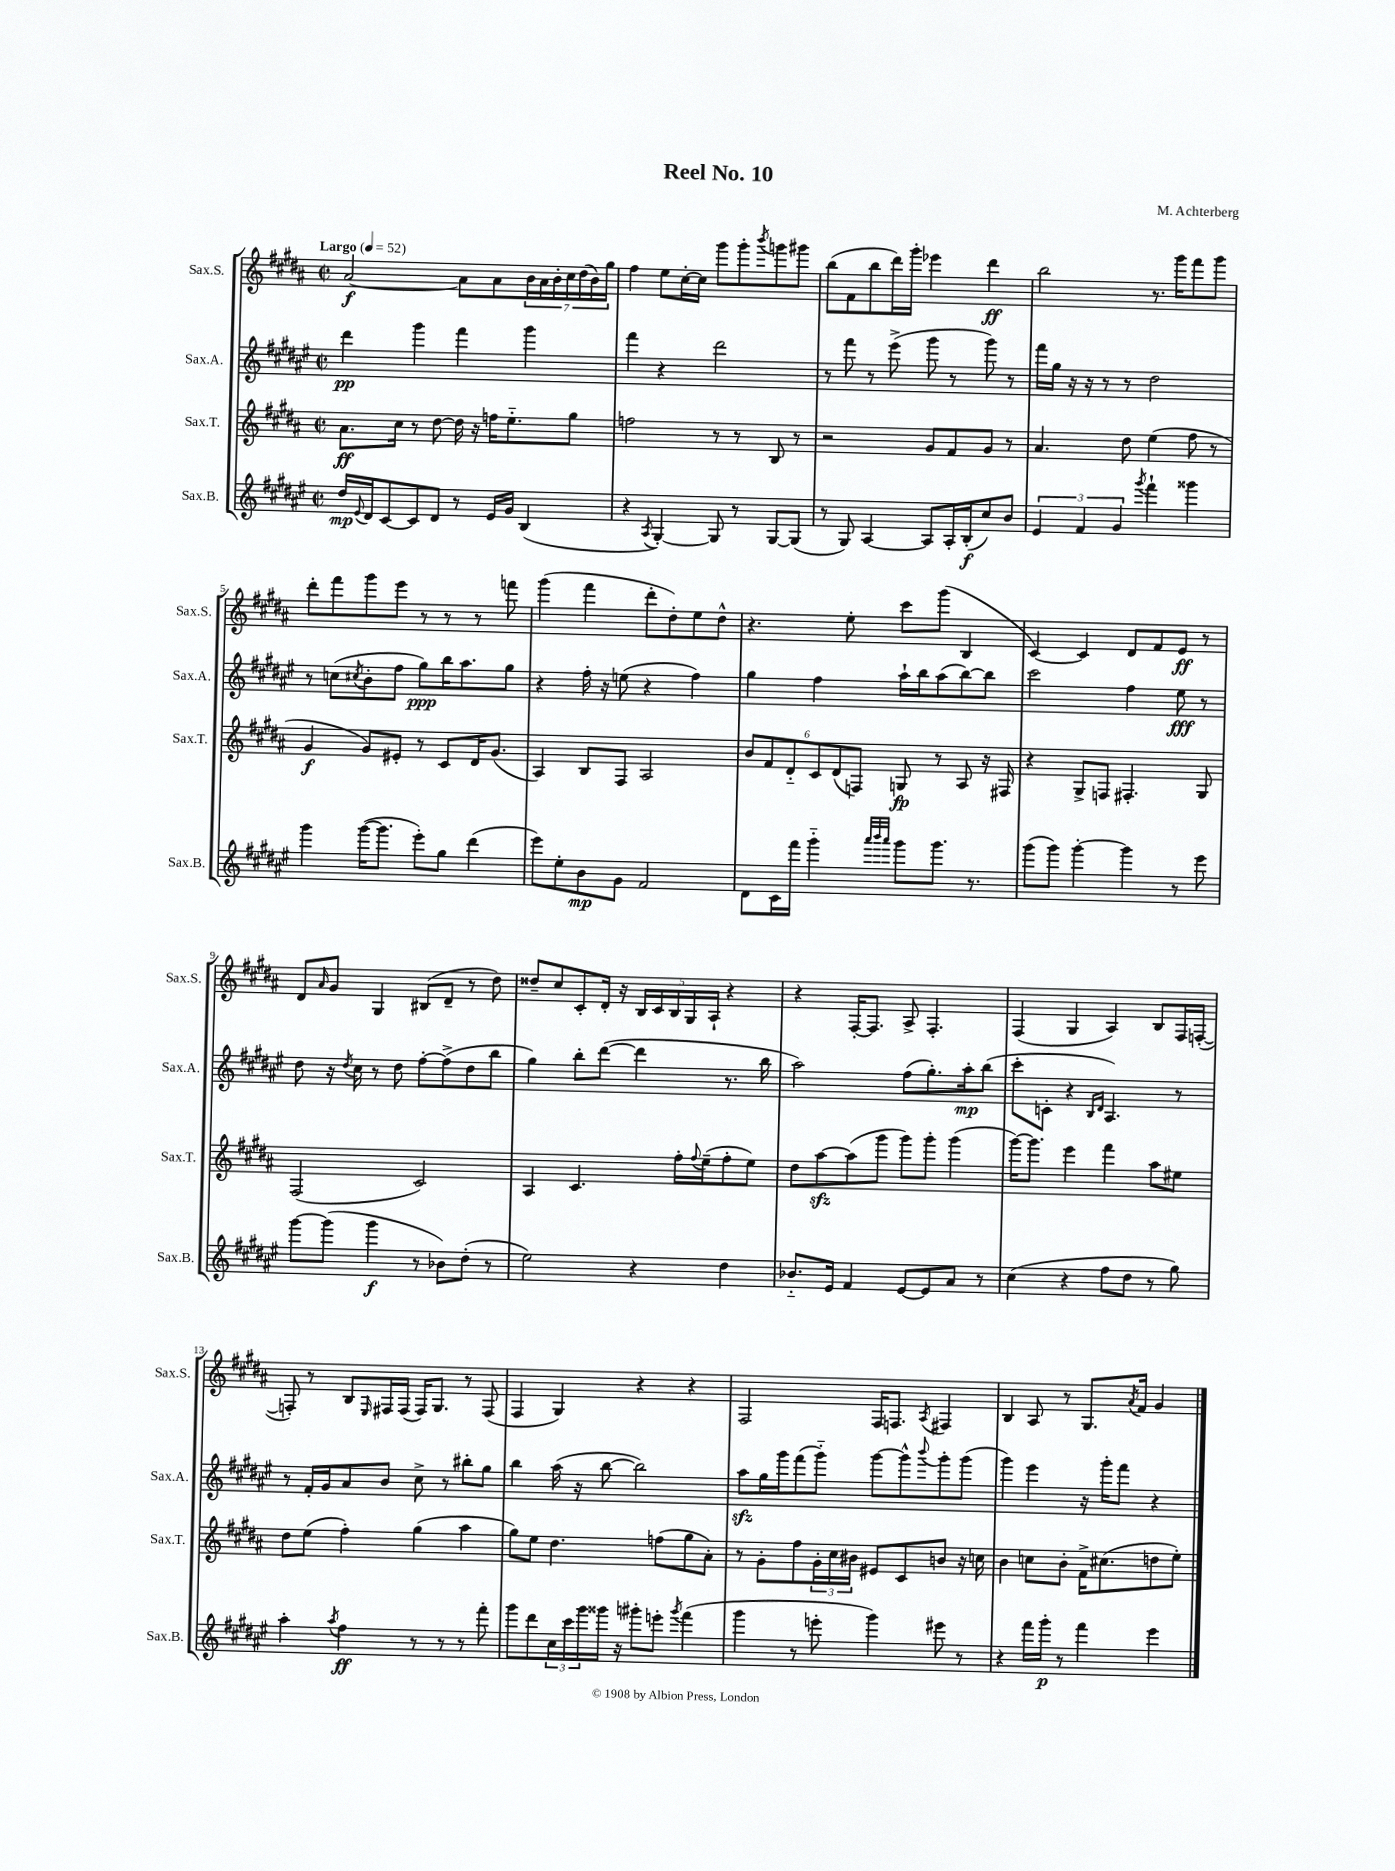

**kern	**kern	**kern	**kern
*staff4	*staff3	*staff2	*staff1
*clefG2	*clefG2	*clefG2	*clefG2
*k[f#c#g#d#a#e#]	*k[f#c#g#d#a#]	*k[f#c#g#d#a#e#]	*k[f#c#g#d#a#]
*M2/2	*M2/2	*M2/2	*M2/2
*met(c|)	*met(c|)	*met(c|)	*met(c|)
*MM52	*MM52	*MM52	*MM52
16dd#/LL	8.a#\L	4ddd#\	[2a#/
8qqe#/	.	.	.
16d#/J	.	.	.
[8c#/	.	.	.
.	16cc#\Jk	.	.
8c#/]	8r	4ggg#\	.
8d#/J	[8dd#\	.	.
8r	16dd#\]	4fff#\	8a#\]L
.	16r	.	.
16e#/LL	16ff\LK	.	8a#\
16g#/JJ	8.ee'~\	.	.
(4B/	.	4ggg#\	28b\L
.	.	.	28a#\
.	.	.	28b'\
.	.	.	28cc#\
.	8gg#\J	.	.
.	.	.	(28dd#\
.	.	.	28b\)
.	.	.	28gg#\JJ
=	=	=	=
4r	2ff\	4fff#\	4ff#\
8qA#/	.	.	.
[4G#'/)	.	4r	8ee\L
.	.	.	[16cc#'\L
.	.	.	16cc#\]JJ
8G#/]	8r	2ddd#\	8ggg#\L
8r	8r	.	8ggg#'\
.	.	.	8qbbb/
[8G#/L	8B/	.	8ggg\
(8G#/]J	8r	.	8ggg#\J
=	=	=	=
8r	2r	8r	(8bb\L
8G#/)	.	8fff#\	8f#\
[4A#/	.	8r	8bb\
.	.	(8eee#^\	16ddd#\L)
.	.	.	16ggg#'\JJ
8A#/]L	8g#/L	8ggg#\	4eee-\
16A#'/L	8f#/	8r	.
(16B'/J	.	.	.
8cc#/)	8g#/J	8ggg#\)	4ddd#\
8b/J	8r	8r	.
=	=	=	=
6e#/	4.a#/	16fff#\LL	2bb\
.	.	16gg#\JJ	.
.	.	16r	.
6f#/	.	.	.
.	.	16r	.
.	.	8r	.
6g#/	.	.	.
.	8dd#\	8r	.
8qggg#/	.	.	.
4fff#`\	(4ee\	2dd#\	8.r
.	.	.	16ggg#\LK
4ggg##\	8ff#\	.	8fff#\
.	8r	.	8ggg#\J
=	=	=	=
4ggg#\	4g#/	8r	8ddd#'\L
.	.	(8cc\L	8fff#\
.	.	8qcc#/	.
([16ggg#\LK	8g#/L)	8b'\	8ggg#\
8.ggg#\]J	.	.	.
.	8e#'/J	8ff#\J	8eee\J
8eee#'\L)	8r	8gg#\L)	8r
8gg#\J	8c#/L	16bb\K	8r
.	.	8.aa#\	.
(4ddd#\	16d#/K	.	8r
.	(8.g#/J	.	.
.	.	8gg#\J	8fff\
=	=	=	=
8eee#\L)	4A#/)	4r	(4ggg#\
8ee#'\	.	.	.
8b\	8B/L	16ff#'\	4fff#\
.	.	16r	.
8g#\J	8F#/J	(8ee\	.
2f#/	2A#/	4r	8ddd#'\L
.	.	.	8dd#'\)
.	.	4ff#\)	8ee\
.	.	.	8dd#^^\J
=	=	=	=
8d#\L	12b/L	4gg#\	4.r
.	12f#/	.	.
16c#\L	.	.	.
.	12d#'~/	.	.
16fff#\JJ	.	.	.
4ggg#'~\	12c#/	4ff#\	.
.	(12d#/	.	.
.	.	.	8ee'\
.	12F/J)	.	.
32qqaaa#/LLL	.	.	.
32qqbbb/	.	.	.
32qqaaa#/JJJ	.	.	.
8ggg#\L	8G/	16aa#`\LL	8ccc#\L
.	.	16bb\J	.
8.ggg#\J	8r	(8aa#\	(8ggg#\J
.	8A#/	[8bb\)	4B/
8.r	.	.	.
.	16r	8bb\]J	.
.	16F#/	.	.
=	=	=	=
(8ggg#\L	4r	2ccc#\	[4c#/)
8ggg#\J)	.	.	.
[4ggg#'\	8G#^/L	.	4c#/]
.	8F/J	.	.
4ggg#\]	4.F#'/	4ff#\	8d#/L
.	.	.	8f#/
8r	.	8ee#\	8e/J
8eee#\	8G#/	8r	8r
=	=	=	=
[8ggg#\L	(2F#/	8dd#\	8d#/L
.	.	.	16qqa#/
(8ggg#\]J	.	16r	8g#/J
.	.	8qdd#/	.
.	.	16cc#\	.
4ggg#\	.	8r	4G#/
.	.	8dd#\	.
8r	2c#/)	[8ff#'\L	(8B#/L
8b-\L)	.	(8ff#^\]	8d#~/J
(8dd#'\J	.	8dd#\	8r
8r	.	8bb\J	8dd#\)
=	=	=	=
2ee#\)	4A#/	4gg#\)	8dd##~/L
.	.	.	8cc#/
.	4.c#/	8bb'\L	8c#'/
.	.	([8ddd#\J	16d#'/Jk
.	.	.	16r
4r	.	4ddd#\]	20B/LL
.	.	.	20c#/
.	.	.	20B/
.	16ff#'\LL	.	.
.	.	.	20G#/
.	8qqff#/	.	.
.	(16ee~\J	.	.
.	.	.	20A#`/JJ
4dd#\	8ff#'\	8.r	4r
.	8ee\J)	.	.
.	.	16bb\	.
=	=	=	=
8.b-'~/L	8dd#\L	2aa#\)	4r
.	[8aa#\	.	.
16e#/Jk	.	.	.
4f#/	(8aa#\]	.	[16F#'/LK
.	.	.	8.F#/]J
.	8ggg#\J	.	.
[8e#/L	8ggg#\L)	(8ff#\L	8A#^/
8e#/]	8ggg#'\J	8.gg#'\)	4.F#'/
8a#/J	(4ggg#\	.	.
.	.	16aa#'\k	.
8r	.	(8bb\J	.
=	=	=	=
(4cc#\	[16ggg#\LK)	8ccc#'\L	(4F#/
.	8.ggg#\]J	.	.
.	.	8c'\J	.
4r	4eee\	4r	4G#/
.	.	16qqB/LL	.
.	.	16qqd#/JJ	.
8ff#\L	4fff#\	4.A#/)	4A#/)
8dd#\J	.	.	.
8r	8aa#\L	.	8B/L
8gg#\)	8ee#\J	8r	16F#/L
.	.	.	([16F'/JJ
=	=	=	=
4aa#'\	8dd#\L	8r	8F'/])
.	(8ee\J	16f#'/LL	8r
.	.	16g#/J	.
8qaa#/	.	.	.
4ff#\	4ff#'\)	8a#/	8B/L
.	.	.	16qqE/
.	.	8b/J	16F#/L
.	.	.	(16F#/JJ
8r	(4gg#\	8cc#^\	16F#/LK)
.	.	.	8.G#/J
8r	.	8r	.
8r	4aa#\	8bb#'\L	8r
8fff#'\	.	8gg#\J	(8F#/
=	=	=	=
8ggg#\L	8gg#\L)	4bb\	4F#/
8ddd#\	8ee\J	.	.
24cc#\L	4.dd#\	(16aa#\	4G#/)
24ccc#\	.	.	.
.	.	16r	.
24ggg#\	.	.	.
16ggg##\JJ	.	[8bb\	.
16r	.	.	.
8ggg#'\L	.	2bb\])	4r
8eee'\J	(8ff\L	.	.
8qggg#/	.	.	.
(4fff#\	8gg#\	.	4r
.	8a#'\J)	.	.
=	=	=	=
4ggg#\	8r	8aa#\L	2F#/
.	8g#'\L	16gg#\L	.
.	.	16ggg#\J	.
8r	8ff#\	(8fff#\	.
8eee'\	24g#'\L	8ggg#'~\J)	.
.	24cc#\	.	.
.	24b#\JJ	.	.
4ggg#\)	8e#/L	[8ggg#\L	16F#/LK
.	.	.	8.F/J
.	8c#/	8ggg#^^\]	.
.	.	8qqbbb/	8qA#/
8eee#\	8b/J	8ggg#'\	4F#/
8r	16r	(8ggg#\J	.
.	16cc\	.	.
=	=	=	=
4r	4b\	4ggg#\)	4B/
16fff#\LL	8cc\L	4eee#\	8A#/
16ggg#'\JJ	.	.	.
8r	8b'\J	.	8r
4fff#\	16f#^\LK	16r	8.G#/L
.	(8.cc#\	16ggg#'\LK	.
.	.	8fff#\J	.
.	.	.	8qa#/
.	.	.	16f#/Jk
4eee#\	8dd\	4r	4g#/
.	8ee'\J)	.	.
==	==	==	==
*-	*-	*-	*-
